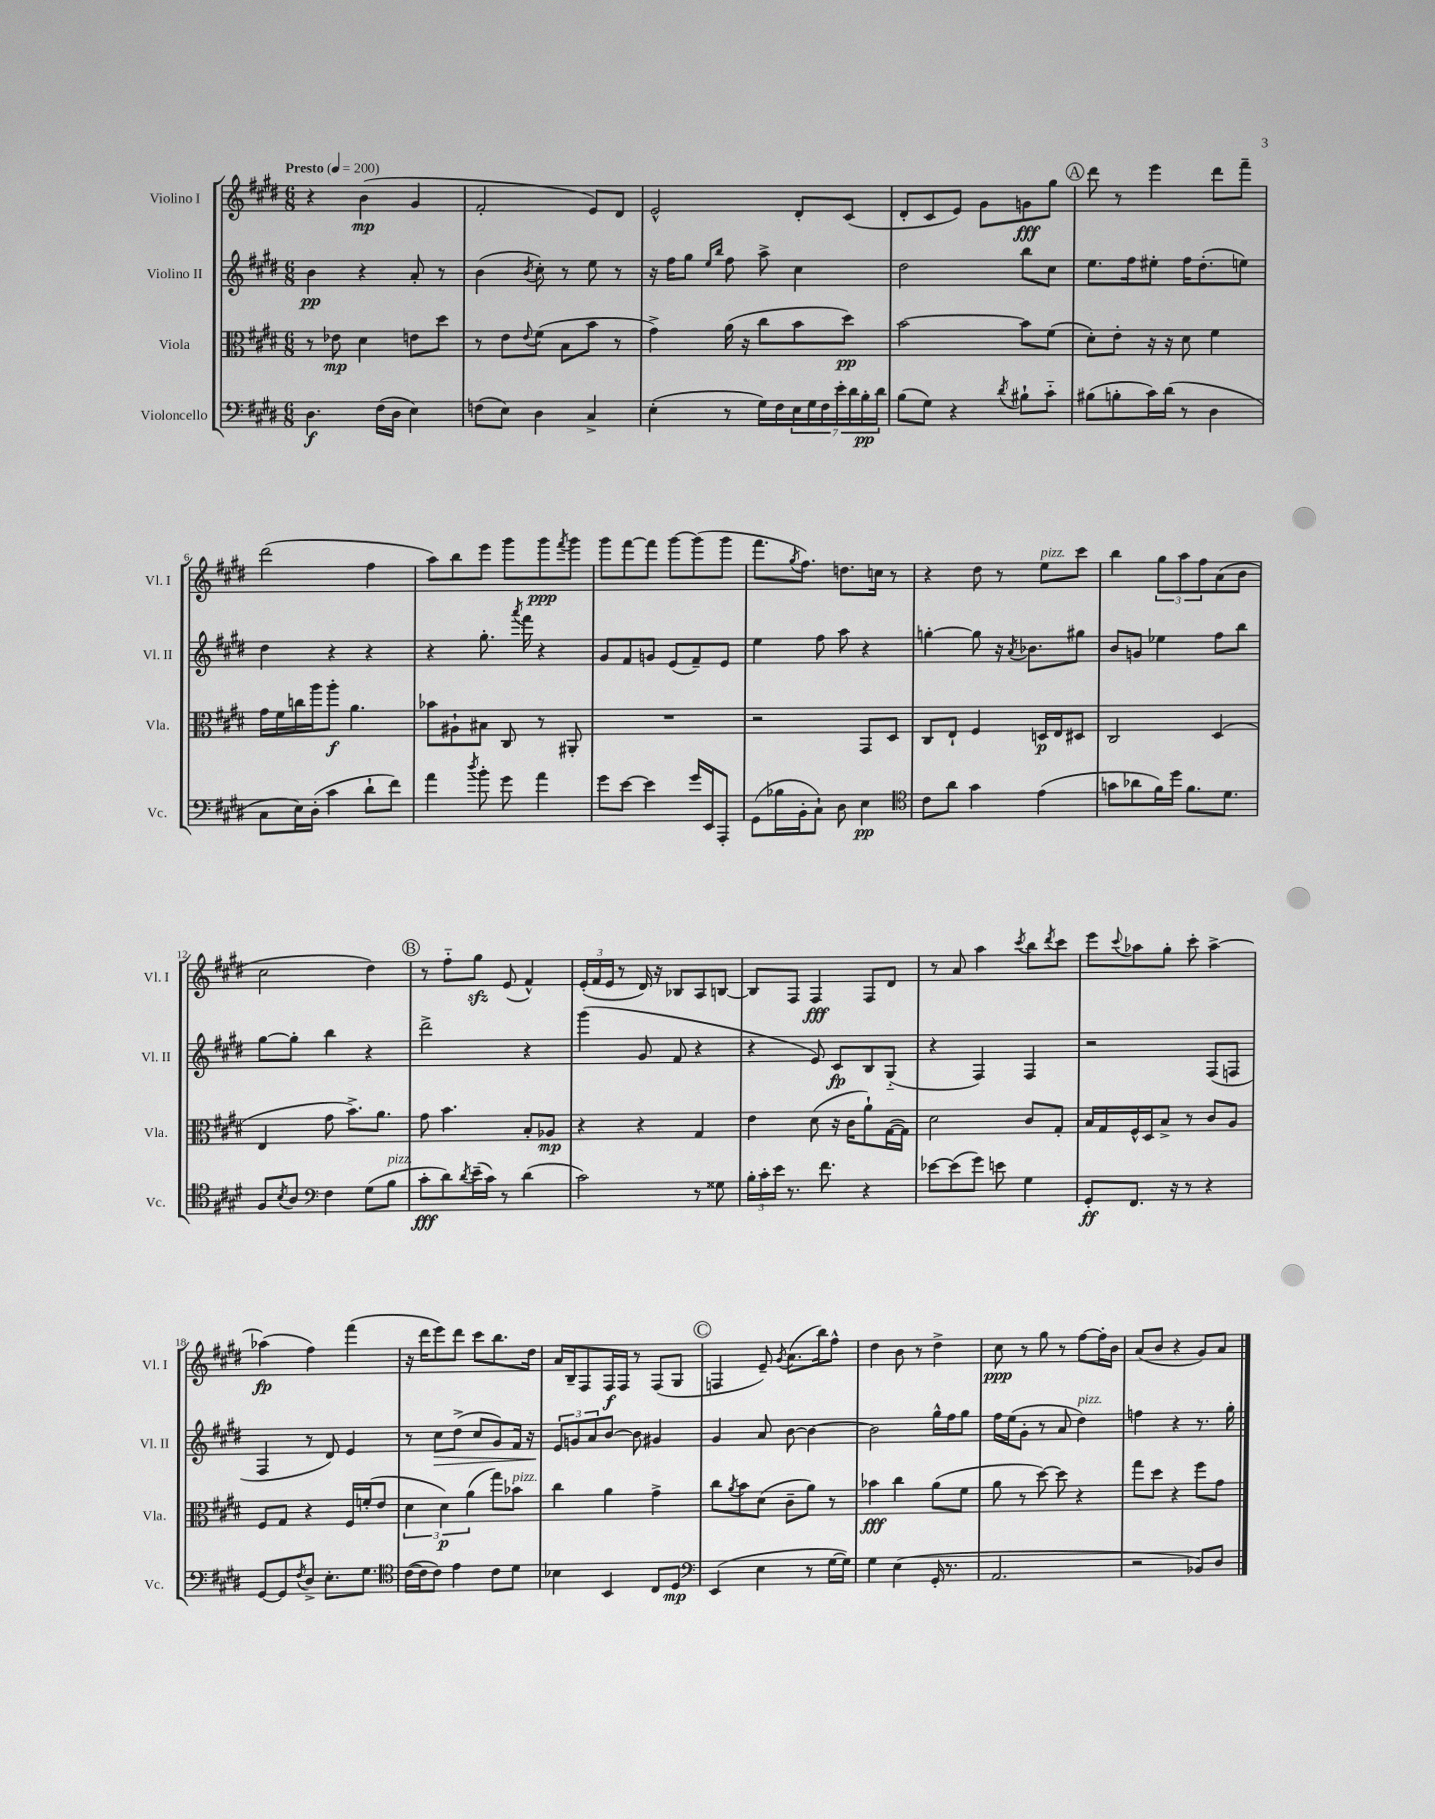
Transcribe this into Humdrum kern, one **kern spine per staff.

**kern	**dynam	**kern	**dynam	**kern	**dynam	**kern	**dynam
*part4	*part4	*part3	*part3	*part2	*part2	*part1	*part1
*staff4	*staff4	*staff3	*staff3	*staff2	*staff2	*staff1	*staff1
*I"Violoncello	*	*I"Viola	*	*I"Violino II	*	*I"Violino I	*
*I'Vc.	*	*I'Vla.	*	*I'Vl. II	*	*I'Vl. I	*
*clefF4	*	*clefC3	*	*clefG2	*	*clefG2	*
*k[f#c#g#d#]	*	*k[f#c#g#d#]	*	*k[f#c#g#d#]	*	*k[f#c#g#d#]	*
*M6/8	*	*M6/8	*	*M6/8	*	*M6/8	*
*MM200	*	*MM200	*	*MM200	*	*MM200	*
=1	=1	=1	=1	=1	=1	=1	=1
!	!	!	!	!	!	!LO:TX:a:B:t=Presto	!
4.D#\	f	8r	.	4b\	pp	4r	.
.	.	8e-X\	mp	.	.	.	.
.	.	4d#\	.	4r	.	(4b\	mp
(16F#\LL	.	.	.	.	.	.	.
16D#\JJ	.	.	.	.	.	.	.
4E\)	.	8en\L	.	8a'/	.	4g#/	.
.	.	8dd#\J	.	8r	.	.	.
=2	=2	=2	=2	=2	=2	=2	=2
(8Fn\L	.	8r	.	(4b\	.	2f#'/	.
8E\J)	.	8e\L	.	.	.	.	.
.	.	8qqe/	.	8qb/	.	.	.
4D#\	.	(8f#\J	.	8cc#'\)	.	.	.
.	.	8B\L	.	8r	.	.	.
4C#^/	.	8b\J	.	8ee\	.	8e/L)	.
.	.	8r	.	8r	.	8d#/J	.
=3	=3	=3	=3	=3	=3	=3	=3
(4E'\	.	4g#^\)	.	16r	.	2e^^/	.
.	.	.	.	16ff#\KL	.	.	.
.	.	.	.	8gg#\J	.	.	.
.	.	.	.	16qqee/LL	.	.	.
.	.	.	.	16qqbb/JJ	.	.	.
8r	.	(16a\	.	8ff#\	.	.	.
.	.	16r	.	.	.	.	.
16G#\LL)	.	8cc#\L	.	8aa^\	.	.	.
16F#\	.	.	.	.	.	.	.
28E\	.	8b\	.	4cc#\	.	8d#'/L	.
28G#\	.	.	.	.	.	.	.
28F#\	.	.	.	.	.	.	.
28e'\	.	.	.	.	.	.	.
.	.	8dd#\J)	pp	.	.	(8c#/J	.
28d#\	.	.	.	.	.	.	.
28B'\	pp	.	.	.	.	.	.
28d#\JJ	.	.	.	.	.	.	.
=4	=4	=4	=4	=4	=4	=4	=4
(8B\L	.	[2b\	.	2dd#\	.	8d#'/L	.
8G#\J)	.	.	.	.	.	8c#/	.
4r	.	.	.	.	.	8e/J)	.
.	.	.	.	.	.	8g#\L	.
8qd#/	.	.	.	.	.	.	.
8B#X`\L	.	8b\L]	.	8bb\L	.	8gn\	fff
8c#\J	.	(8f#\J	.	8cc#\J	.	8gg#\J	.
!!LO:REH:place=s1:t=A
=5	=5	=5	=5	=5	=5	=5	=5
(8B#X\L	.	8d#'\L)	.	8.ee\L	.	8ddd#\	.
8Bn'\	.	8e'\J	.	.	.	8r	.
.	.	.	.	16ff#\k	.	.	.
16c#\L)	.	16r	.	8ee#X'\J	.	4eee\	.
(16d#\JJ	.	16r	.	.	.	.	.
8r	.	8d#\	.	16ff#\KL	.	.	.
.	.	.	.	(8.dd#'\	.	.	.
4D#\	.	4f#\	.	.	.	8ddd#\L	.
.	.	.	.	8een\J)	.	8fff#~\J	.
!!LO:LB:g=z
=6	=6	=6	=6	=6	=6	=6	=6
8C#\L	.	16g#\LL	.	4dd#\	.	(2ddd#\	.
.	.	16f#\	.	.	.	.	.
16E\L)	.	16ccn\	.	.	.	.	.
(16D#'\JJ	.	16aa\J	.	.	.	.	.
4c#\	.	8aa'\J	f	4r	.	.	.
.	.	4.a\	.	.	.	.	.
8d#`\L	.	.	.	4r	.	4ff#\	.
8f#\J)	.	.	.	.	.	.	.
=7	=7	=7	=7	=7	=7	=7	=7
4a\	.	8b-X\L	.	4r	.	8aa\L)	.
.	.	8A#X`\	.	.	.	8bb\	.
8qdd#/	.	.	.	.	.	.	.
8b'\	.	8B#X\J	.	8.gg#'\	.	8eee\J	.
8g#\	.	8C#/	.	.	.	8ggg#\L	.
.	.	.	.	8qaaa/	.	.	.
.	.	.	.	16fff#\	.	.	.
4a\	.	8r	.	4r	.	8ggg#\	ppp
.	.	.	.	.	.	8qfff#/	.
.	.	8AA#X'/	.	.	.	8ggg#\J	.
=8	=8	=8	=8	=8	=8	=8	=8
8g#\L	.	2.r	.	8g#/L	.	8ggg#\L	.
[8e\J	.	.	.	8f#/	.	[8fff#\	.
4e\]	.	.	.	8gn/J	.	8fff#\J]	.
.	.	.	.	(8e/L	.	[8ggg#\L	.
16g#/LL	.	.	.	8f#~/)	.	(8ggg#\]	.
16EE/J	.	.	.	.	.	.	.
8AAA'/J	.	.	.	8e/J	.	8ggg#\J	.
=9	=9	=9	=9	=9	=9	=9	=9
(8GG#\L	.	2r	.	4ee\	.	8.fff#\L	.
16B-X\L	.	.	.	.	.	.	.
.	.	.	.	.	.	8qgg#/	.
16BB'\J	.	.	.	.	.	8.ff#\J)	.
8C#`\J)	.	.	.	8ff#\	.	.	.
8D#\	.	.	.	8aa\	.	8.ddn\L	.
4E\	pp	8GG#/L	.	4r	.	.	.
.	.	.	.	.	.	16ccn\Jk	.
.	.	8D#/J	.	.	.	8r	.
=10	=10	=10	=10	=10	=10	=10	=10
*clefC4	*	*	*	*	*	*	*
8c#\L	.	8C#/L	.	[4ggn'\	.	4r	.
8a\J	.	8E`/J	.	.	.	.	.
4g#\	.	4F#/	.	8gg\]	.	8dd#\	.
.	.	.	.	16r	.	8r	.
.	.	.	.	8qa/	.	.	.
.	.	.	.	8.b-X\L	.	.	.
!	!	!	!	!	!	!LO:TX:a:i:t=pizz.	!
(4e\	.	16Dn/LL	p	.	.	8ee\L	.
.	.	16E/J	.	.	.	.	.
.	.	8D#X/J	.	8gg#X\J	.	8ccc#\J	.
=11	=11	=11	=11	=11	=11	=11	=11
8gn\L	.	2C#/	.	8b/L	.	4bb\	.
8a-X\	.	.	.	8gn/J	.	.	.
16f#\L)	.	.	.	4ee-X\	.	12gg#\L	.
16dd#\JJ	.	.	.	.	.	.	.
.	.	.	.	.	.	12aa\	.
8.f#\L	.	.	.	.	.	.	.
.	.	.	.	.	.	12ff#\	.
.	.	(4D#/	.	8ff#\L	.	(8a\	.
8.d#\J	.	.	.	.	.	.	.
.	.	.	.	8bb\J	.	8b\J	.
!!LO:LB:g=z
=12	=12	=12	=12	=12	=12	=12	=12
8F#/L	.	4E/	.	[8gg#\L	.	2cc#\	.
8qB/	.	.	.	.	.	.	.
8A/J	.	.	.	8gg#'\J]	.	.	.
*clefF4	*	*	*	*	*	*	*
4F#\	.	8g#\	.	4bb\	.	.	.
.	.	8.b^\L)	.	.	.	.	.
(8G#\L	.	.	.	4r	.	4dd#\)	.
.	.	8.a\J	.	.	.	.	.
!LO:TX:a:i:t=pizz.	!	!	!	!	!	!	!
8B\J	.	.	.	.	.	.	.
!!LO:REH:place=s1:t=B
=13	=13	=13	=13	=13	=13	=13	=13
8c#'\L	fff	8g#\	.	2ddd#^\	.	8r	.
8d#\)	.	4.b\	.	.	.	8ff#\L	.
8qd#/	.	.	.	.	.	.	.
(16e~\L	.	.	.	.	.	8gg#zz\J	.
16c#\JJ)	.	.	.	.	.	.	.
8r	.	.	.	.	.	(8e/	.
(4d#\	.	8B'/L	.	4r	.	4f#^^/)	.
.	.	8A-X/J	mp	.	.	.	.
=14	=14	=14	=14	=14	=14	=14	=14
2c#\)	.	4r	.	(4ggg#\	.	(24e'/LL	.
.	.	.	.	.	.	24f#/	.
.	.	.	.	.	.	24e/JJ	.
.	.	.	.	.	.	8r	.
.	.	4r	.	8g#/	.	16d#/)	.
.	.	.	.	.	.	16r	.
.	.	.	.	8f#/	.	8B-X/L	.
8r	.	4G#/	.	4r	.	8A/	.
8G##X\	.	.	.	.	.	[8Bn/J	.
=15	=15	=15	=15	=15	=15	=15	=15
24B'\LL	.	4e\	.	4r	.	8B/L]	.
24c#'\	.	.	.	.	.	.	.
24e\JJ	.	.	.	.	.	.	.
8.r	.	.	.	.	.	8F#/J	.
.	.	(8d#\	.	8e/)	.	4F#/	fff
8.f#\	.	.	.	.	.	.	.
.	.	16r	.	8c#/L	fp	.	.
.	.	16c#\KL	.	.	.	.	.
4r	.	8a`\)	.	8B/	.	8F#/L	.
.	.	([16G#\L	.	(8G#/J	.	8d#/J	.
.	.	16G#\JJ])	.	.	.	.	.
=16	=16	=16	=16	=16	=16	=16	=16
[8e-X\L	.	2d#\	.	4r	.	8r	.
(8e-\]	.	.	.	.	.	8a/	.
8g#\J)	.	.	.	4F#/)	.	4aa\	.
8en\	.	.	.	.	.	.	.
.	.	.	.	.	.	8qccc#/	.
4G#\	.	8c#/L	.	4F#/	.	8bb\L	.
.	.	.	.	.	.	8qddd#/	.
.	.	8G#'/J	.	.	.	8ccc#\J	.
=17	=17	=17	=17	=17	=17	=17	=17
8GG#'/L	ff	16B/LL	.	2r	.	8eee\L	.
.	.	16G#/	.	.	.	.	.
.	.	.	.	.	.	8qqccc#/	.
8.FF#/J	.	16F#^^/	.	.	.	8aa-X\	.
.	.	16D#/J	.	.	.	.	.
.	.	8B^/J	.	.	.	8gg#'\J	.
16r	.	.	.	.	.	.	.
8r	.	8r	.	.	.	8ccc#'\	.
4r	.	8c#/L	.	(8F#/L	.	[4aa-^\	.
.	.	8A/J	.	8Fn/J	.	.	.
!!LO:LB:g=z
=18	=18	=18	=18	=18	=18	=18	=18
[8GG#/L	.	8F#/L	.	4F#/	.	(4aa-X\]	fp
8GG#/]	.	8G#/J	.	.	.	.	.
8qF#/	.	.	.	.	.	.	.
8D#^/J	.	4r	.	8r	.	4ff#\)	.
8.E'\L	.	.	.	8d#/)	.	.	.
.	.	16F#/LL	.	4e/	.	(4fff#\	.
8.G#\J	.	(16fn'/J	.	.	.	.	.
.	.	8e/J	.	.	.	.	.
=19	=19	=19	=19	=19	=19	=19	=19
*clefC4	*	*	*	*	*	*	*
([16c#\LL	.	6d#\	.	8r	.	16r	.
16c#\J]	.	.	.	.	.	16ddd#\KL	.
!	!	!	!	!	!LO:HP:b	!	!
8c#\J)	.	.	.	8cc#\L	>	8eee\)	.
.	.	6d#\)	p	.	.	.	.
4e\	.	.	.	(8dd#^\J	.	8ddd#\J	.
.	.	(6a\	.	.	.	.	.
.	.	.	.	8cc#/L	.	8ccc#\L	.
8c#\L	.	8gg#\L)	.	8g#/)	.	8.bb\	.
!	!	!LO:TX:a:i:t=pizz.	!	!	!	!	!
8d#\J	.	8b-X\J	.	16f#/Jk	.	.	.
.	.	.	.	16r	.	16dd#\Jk	.
=20	=20	=20	=20	=20	=20	=20	=20
4B-X\	.	4cc#\	.	12e/L	.	16a/LL	.
.	.	.	.	.	.	16B~/J	.
.	.	.	.	12gn/	]	.	.
.	.	.	.	.	.	8F#/	.
.	.	.	.	12a/	.	.	.
4BB/	.	4a\	.	[8b/J	.	16F#/L	f
.	.	.	.	.	.	16F#/JJ	.
.	.	.	.	8b\]	.	8r	.
8C#/L	.	4g#^\	.	4g#X/	.	(8F#/L	.
8D#/J	mp	.	.	.	.	8G#/J	.
!!LO:REH:place=s1:t=C
=21	=21	=21	=21	=21	=21	=21	=21
*clefF4	*	*	*	*	*	*	*
(4EE/	.	8cc#\L	.	4g#/	.	4Fn/	.
.	.	8qa/	.	.	.	.	.
.	.	8b\	.	.	.	.	.
4E\	.	(8d#\J	.	8a/	.	8e~/)	.
.	.	.	.	.	.	8qg#/	.
.	.	8c#~\L	.	[8b\	.	(8.a\L	.
8r	.	8a\J)	.	4b\_	.	.	.
.	.	.	.	.	.	16bb\k)	.
[16G#\LL	.	8r	.	.	.	8ff#^^\J	.
16G#\JJ])	.	.	.	.	.	.	.
=22	=22	=22	=22	=22	=22	=22	=22
4G#\	.	4b-X\	fff	2b\]	.	4dd#\	.
(4E\	.	4cc#\	.	.	.	8b\	.
.	.	.	.	.	.	8r	.
16GG#'/	.	(8a\L	.	16gg#^^\LL	.	4dd#^\	.
8.r	.	.	.	16ff#\J	.	.	.
.	.	8f#\J	.	8gg#\J	.	.	.
=23	=23	=23	=23	=23	=23	=23	=23
2.AA/	.	8a\	.	16ff#\LL	.	8cc#\	ppp
.	.	.	.	(16ee\J	.	.	.
.	.	8r	.	8g#'\J	.	8r	.
.	.	[8dd#\)	.	8r	.	8gg#\	.
.	.	8dd#\]	.	8a/	.	8r	.
!	!	!	!	!LO:TX:a:i:t=pizz.	!	!	!
.	.	4r	.	4dd#\)	.	[8ff#\L	.
.	.	.	.	.	.	16ff#'\L]	.
.	.	.	.	.	.	16b\JJ	.
=24	=24	=24	=24	=24	=24	=24	=24
2r	.	8gg#\L	.	4ffn\	.	(8a/L	.
.	.	8dd#\J	.	.	.	8b/J	.
.	.	4r	.	4r	.	4r	.
8BB-X/L)	.	8ff#\L	.	8.r	.	8g#/L)	.
8D#/J	.	8g#\J	.	.	.	8a/J	.
.	.	.	.	16gg#'\	.	.	.
==	==	==	==	==	==	==	==
*-	*-	*-	*-	*-	*-	*-	*-
